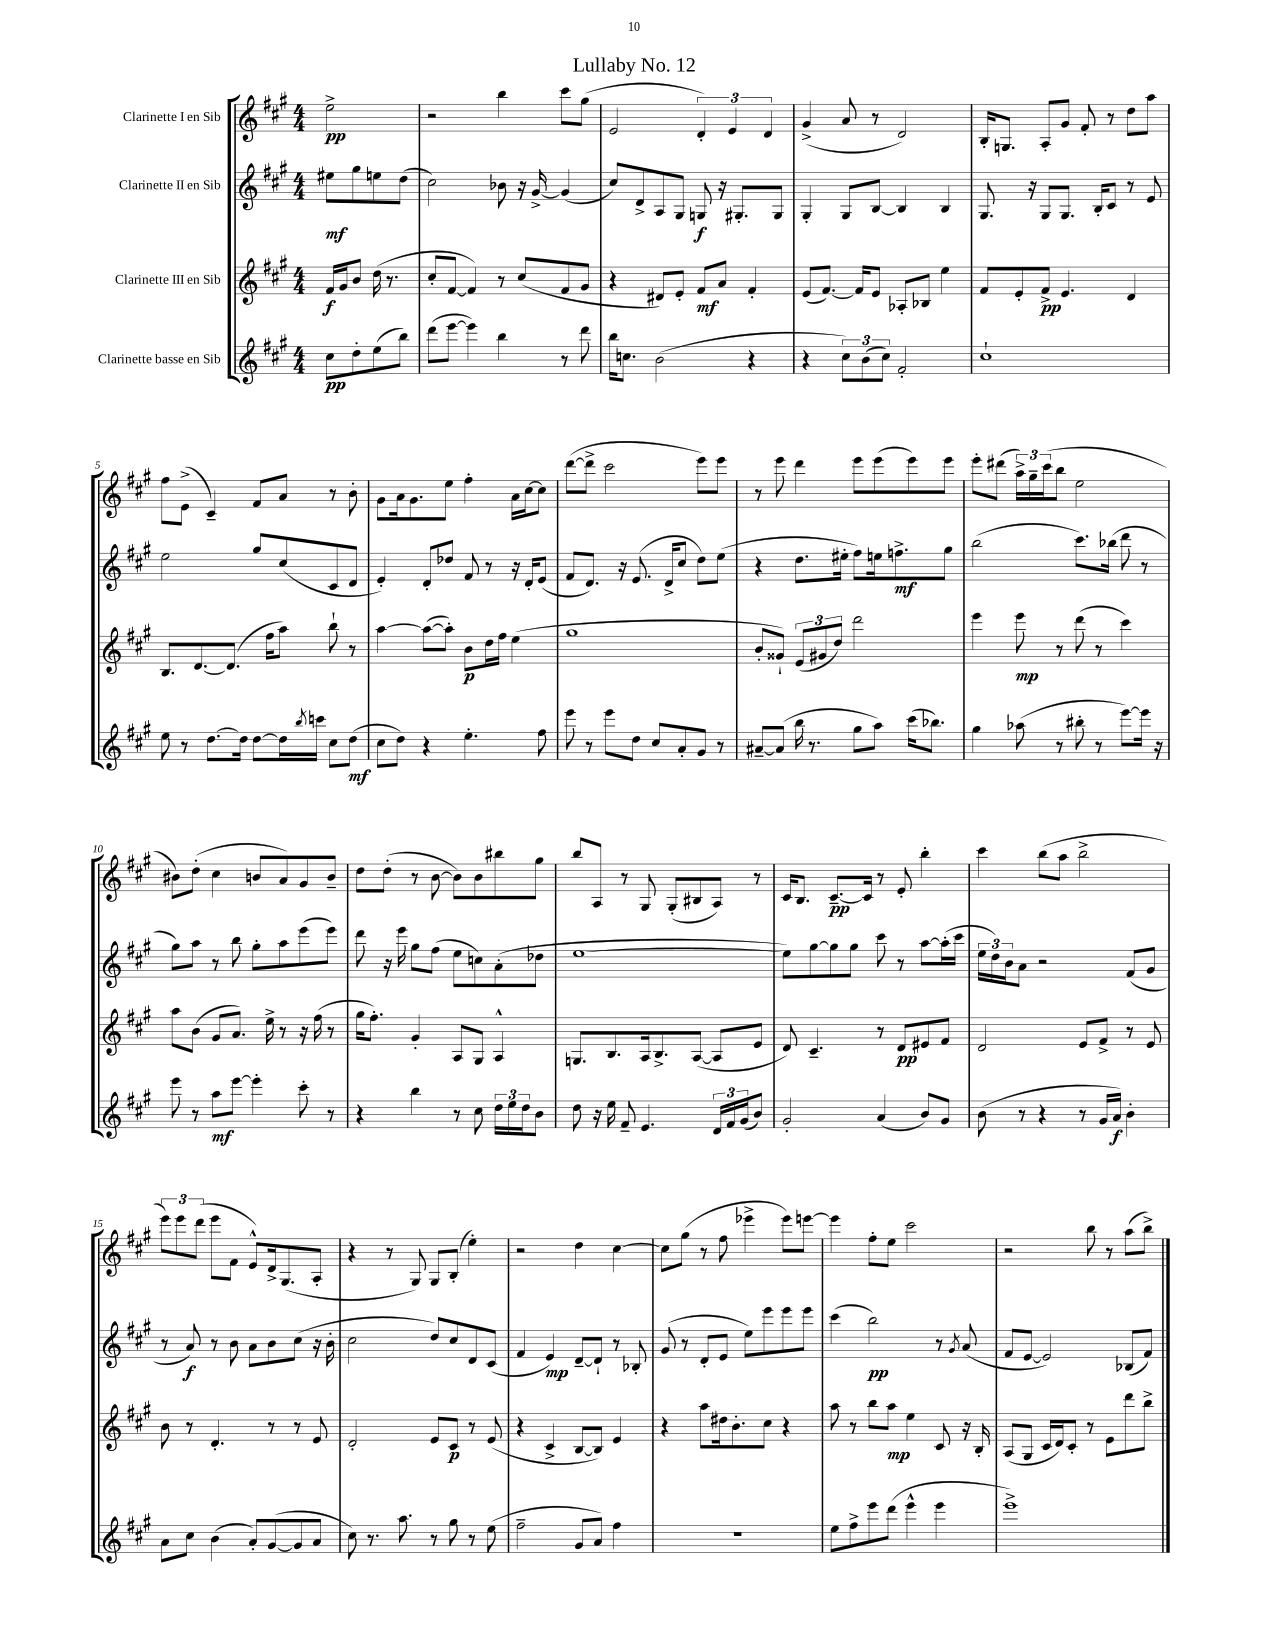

**kern	**dynam	**kern	**dynam	**kern	**dynam	**kern	**dynam
*part4	*part4	*part3	*part3	*part2	*part2	*part1	*part1
*staff4	*staff4	*staff3	*staff3	*staff2	*staff2	*staff1	*staff1
*I"Clarinette basse en Sib	*	*I"Clarinette III en Sib	*	*I"Clarinette II en Sib	*	*I"Clarinette I en Sib	*
*clefG2	*	*clefG2	*	*clefG2	*	*clefG2	*
*k[f#c#g#]	*	*k[f#c#g#]	*	*k[f#c#g#]	*	*k[f#c#g#]	*
*M4/4	*	*M4/4	*	*M4/4	*	*M4/4	*
=	=	=	=	=	=	=	=
8cc#\L	pp	16f#/LL	f	8ee#X\L	mf	2ee^\	pp
.	.	16g#/J	.	.	.	.	.
8dd'\	.	8b/J	.	8gg#\	.	.	.
(8ee\	.	(16dd\	.	8een\	.	.	.
.	.	8.r	.	.	.	.	.
8bb\J)	.	.	.	(8dd\J	.	.	.
=1	=1	=1	=1	=1	=1	=1	=1
(8ddd\L	.	8cc#'/L	.	2cc#\)	.	2r	.
[8eee\J	.	[8f#/J	.	.	.	.	.
4eee\])	.	4f#/])	.	.	.	.	.
4bb\	.	8r	.	8b-X\	.	4bb\	.
.	.	(8cc#/L	.	16r	.	.	.
.	.	.	.	[16g#^/	.	.	.
8r	.	8f#/	.	(4g#/]	.	8ccc#\L	.
8ddd\	.	8g#/J	.	.	.	(8gg#\J	.
=2	=2	=2	=2	=2	=2	=2	=2
16bb\KL	.	4r	.	8cc#/L)	.	2e/	.
8.ccn\J	.	.	.	.	.	.	.
.	.	.	.	8d^/	.	.	.
(2b\	.	8d#X/L)	.	8A/	.	.	.
.	.	8e'/J	.	8G#/J	.	.	.
.	.	8f#/L	mf	8Gn/	f	6d'/)	.
.	.	8a/J	.	16r	.	.	.
.	.	.	.	.	.	6e/	.
.	.	.	.	8.G#X'/L	.	.	.
4r	.	4f#'/	.	.	.	.	.
.	.	.	.	.	.	6d/	.
.	.	.	.	8G#/J	.	.	.
=3	=3	=3	=3	=3	=3	=3	=3
4r	.	(8e/L	.	4G#'/	.	(4g#^/	.
.	.	[8.f#/J)	.	.	.	.	.
12cc#\L)	.	.	.	8G#/L	.	8a/	.
.	.	16f#/KL]	.	.	.	.	.
(12b\	.	.	.	.	.	.	.
.	.	8e/J	.	[8B/J	.	8r	.
12cc#\J)	.	.	.	.	.	.	.
2f#'/	.	8A-X'/L	.	4B/]	.	2d/)	.
.	.	8B-X/J	.	.	.	.	.
.	.	4ee\	.	4B/	.	.	.
=4	=4	=4	=4	=4	=4	=4	=4
1cc#`	.	8f#/L	.	8.G#/	.	16B'/KL	.
.	.	.	.	.	.	8.Gn/J	.
.	.	8e'/	.	.	.	.	.
.	.	.	.	16r	.	.	.
.	.	8f#^/J	pp	8G#/L	.	8A'/L	.
.	.	4.e/	.	8.G#/J	.	8g#/J	.
.	.	.	.	.	.	8f#'/	.
.	.	.	.	16B'/KL	.	.	.
.	.	.	.	8c#/J	.	8r	.
.	.	4d/	.	8r	.	8dd\L	.
.	.	.	.	8e/	.	8aa\J	.
!!LO:LB:g=z
=5	=5	=5	=5	=5	=5	=5	=5
8ee\	.	8.B/L	.	2ee\	.	8ff#\L	.
8r	.	.	.	.	.	(8e^\J	.
.	.	[8.d/	.	.	.	.	.
[8.dd\L	.	.	.	.	.	4c#~/)	.
.	.	(8.d/J]	.	.	.	.	.
16dd\Jk]	.	.	.	.	.	.	.
[8dd\L	.	.	.	8gg#/L	.	8f#/L	.
.	.	16ff#\KL	.	.	.	.	.
16dd\L]	.	8aa\J)	.	(8cc#/	.	8a/J	.
8qbb/	.	.	.	.	.	.	.
16cccn\JJ	.	.	.	.	.	.	.
8cc#\L	.	8bb`\	.	8c#/	.	8r	.
(8dd\J	mf	8r	.	8d/J	.	8b'\	.
=6	=6	=6	=6	=6	=6	=6	=6
8cc#\L	.	[4aa\	.	4e'/)	.	8g#\L	.
8dd\J)	.	.	.	.	.	16a\k	.
.	.	.	.	.	.	8.g#\	.
4r	.	(8aa\L_	.	8d'/L	.	.	.
.	.	8aa'\J])	.	8dd-X/J	.	8ee\J	.
4.ee'\	.	8b\L	p	8f#/	.	4ff#'\	.
.	.	16dd\L	.	8r	.	.	.
.	.	16ff#\JJ	.	.	.	.	.
.	.	(4ee\	.	16r	.	16a\LL	.
.	.	.	.	16d'/KL	.	[16cc#\J	.
8ff#\	.	.	.	(8e/J	.	8cc#\J]	.
=7	=7	=7	=7	=7	=7	=7	=7
8eee\	.	1gg#	.	8f#/L	.	([8ddd\L	.
8r	.	.	.	8.d/J)	.	8ddd^\J]	.
8eee\L	.	.	.	.	.	2ccc#\	.
.	.	.	.	16r	.	.	.
8dd\J	.	.	.	(8.e/	.	.	.
8cc#/L	.	.	.	.	.	.	.
.	.	.	.	16d^/KL	.	.	.
8a'/	.	.	.	8cc#/J	.	.	.
8g#/J	.	.	.	8dd\L)	.	8eee\L)	.
8r	.	.	.	(8ee\J	.	8eee\J	.
=8	=8	=8	=8	=8	=8	=8	=8
[8a#X~/L	.	8b'/L	.	4r	.	8r	.
(8a#/J]	.	8g##X`/J)	.	.	.	8eee\	.
16bb\	.	(12e/L	.	8.dd\L	.	4ddd\	.
8.r	.	.	.	.	.	.	.
.	.	12g#X/	.	.	.	.	.
.	.	12dd/J)	.	.	.	.	.
.	.	.	.	16ee#X'\Jk	.	.	.
8gg#\L	.	2ddd\	.	8ff#\L)	.	8eee\L	.
8aa\J)	.	.	.	16een\k	.	(8eee\	.
.	.	.	.	8.ffn^\	mf	.	.
(16ccc#\KL	.	.	.	.	.	8eee\)	.
8.bb-X\J)	.	.	.	.	.	.	.
.	.	.	.	8gg#\J	.	8eee\J	.
=9	=9	=9	=9	=9	=9	=9	=9
4gg#\	.	4eee\	.	(2bb\	.	8eee'\L	.
.	.	.	.	.	.	(8ddd#X\J	.
(8aa-X\	.	8eee\	mp	.	.	24aa^\LL)	.
.	.	.	.	.	.	24gg#~\	.
.	.	.	.	.	.	(24ccc#\J	.
8r	.	8r	.	.	.	8bb\J	.
8bb#X'\	.	(8ddd\	.	8.ccc#\L)	.	2ee\	.
8r	.	8r	.	.	.	.	.
.	.	.	.	(16bb-X\Jk	.	.	.
[8eee\L)	.	4ccc#\)	.	8ddd\	.	.	.
16eee\Jk]	.	.	.	8r	.	.	.
16r	.	.	.	.	.	.	.
!!LO:LB:g=z
=10	=10	=10	=10	=10	=10	=10	=10
8eee\	.	8aa\L	.	8gg#\L)	.	8b#X\L)	.
8r	.	(8b\J	.	8aa\J	.	(8dd'\J	.
8aa\L	mf	8g#/L	.	8r	.	4cc#\	.
[8eee\J	.	8.a/J)	.	8bb\	.	.	.
4eee'\]	.	.	.	8gg#'\L	.	8bn/L	.
.	.	16ee^\	.	.	.	.	.
.	.	8r	.	8aa\	.	8a/)	.
8ccc#'\	.	16r	.	(8eee\	.	8g#/	.
.	.	(16ff#\	.	.	.	.	.
8r	.	8r	.	8eee\J)	.	8b~/J	.
=11	=11	=11	=11	=11	=11	=11	=11
4r	.	16gg#\KL	.	8ddd\	.	8dd\L	.
.	.	8.ff#'\J)	.	.	.	.	.
.	.	.	.	16r	.	(8dd'\J	.
.	.	.	.	16eee\	.	.	.
4bb\	.	4g#'/	.	8gg#\L	.	8r	.
.	.	.	.	(8ff#\J	.	[8b\	.
8r	.	8A/L	.	8ee\L	.	8b\L])	.
8cc#\	.	8G#/J	.	8ccn\)	.	8b\	.
24dd\LL	.	4A^^/	.	(8a'\	.	8bb#X\	.
24ee\	.	.	.	.	.	.	.
24dd\J	.	.	.	.	.	.	.
8b\J	.	.	.	8dd-X\J	.	8gg#\J	.
=12	=12	=12	=12	=12	=12	=12	=12
8dd\	.	8.Gn/L	.	[1ee	.	8bb/L	.
16r	.	.	.	.	.	8A/J	.
16ee\	.	8.B/	.	.	.	.	.
8f#~/	.	.	.	.	.	8r	.
4.e/	.	16A/k	.	.	.	8G#/	.
.	.	8.B^/	.	.	.	.	.
.	.	.	.	.	.	(8G#'/L	.
.	.	([8A/J	.	.	.	8B#X/	.
24d/LL	.	8A/L]	.	.	.	8A/J)	.
24f#/	.	.	.	.	.	.	.
(24g#/J	.	.	.	.	.	.	.
8b/J)	.	8e/J	.	.	.	8r	.
=13	=13	=13	=13	=13	=13	=13	=13
2g#'/	.	8d/)	.	8ee\L])	.	16c#/KL	.
.	.	.	.	.	.	8.B/J	.
.	.	4.c#~/	.	[8gg#\	.	.	.
.	.	.	.	8gg#\]	.	[8.c#~/L	pp
.	.	.	.	8gg#\J	.	.	.
.	.	.	.	.	.	16c#/Jk]	.
(4a/	.	8r	.	8ccc#\	.	8r	.
.	.	8d/L	pp	8r	.	8e'/	.
8b/L)	.	8e#X/	.	[8aa\L	.	4bb'\	.
8g#/J	.	8f#/J	.	(16aa'\L]	.	.	.
.	.	.	.	16ccc#\JJ	.	.	.
=14	=14	=14	=14	=14	=14	=14	=14
(8b\	.	2d/	.	24ee\LL	.	4ccc#\	.
.	.	.	.	24dd\)	.	.	.
.	.	.	.	24b\J	.	.	.
8r	.	.	.	8a\J	.	.	.
4r	.	.	.	2r	.	(8bb\L	.
.	.	.	.	.	.	8aa\J	.
8r	.	8e/L	.	.	.	2bb^\	.
16g#/LL	.	8f#^/J	.	.	.	.	.
16a/JJ)	f	.	.	.	.	.	.
4b'\	.	8r	.	(8f#/L	.	.	.
.	.	8e/	.	8g#/J	.	.	.
!!LO:LB:g=z
=15	=15	=15	=15	=15	=15	=15	=15
8a\L	.	8b\	.	8r	.	12eee\L)	.
.	.	.	.	.	.	12eee\	.
8cc#\J	.	8r	.	8a/)	f	.	.
.	.	.	.	.	.	(12ddd\J	.
(4b\	.	4.d'/	.	8r	.	8eee\L	.
.	.	.	.	8b\	.	8f#\J	.
8a'/L)	.	.	.	8a\L	.	8e^^/L)	.
([8g#/	.	8r	.	8b\	.	16d^/k	.
.	.	.	.	.	.	(8.G#/	.
8g#/]	.	8r	.	(8cc#\J	.	.	.
8a/J	.	8e/	.	16r	.	8A'/J	.
.	.	.	.	16b'\	.	.	.
=16	=16	=16	=16	=16	=16	=16	=16
8cc#\)	.	2d'/	.	2cc#\	.	4r	.
8.r	.	.	.	.	.	.	.
.	.	.	.	.	.	8r	.
8.aa\	.	.	.	.	.	.	.
.	.	.	.	.	.	8G#/)	.
8r	.	8e/L	.	8dd/L)	.	8G#/L	.
8gg#\	.	8c#/J	p	8cc#/	.	(8B'/J	.
8r	.	8r	.	8d/	.	4ee'\)	.
(8ee\	.	(8e/	.	(8c#/J	.	.	.
=17	=17	=17	=17	=17	=17	=17	=17
2ff#~\	.	4r	.	4f#/	.	2r	.
.	.	4c#^/	.	4e/)	mp	.	.
8g#/L	.	[8B/L	.	[8d~/L	.	4dd\	.
8a/J)	.	8B/J])	.	8d`/J]	.	.	.
4ff#\	.	4e/	.	8r	.	[4cc#\	.
.	.	.	.	8B-X'/	.	.	.
=18	=18	=18	=18	=18	=18	=18	=18
1r	.	4r	.	(8g#/	.	8cc#\L]	.
.	.	.	.	8r	.	(8gg#\J	.
.	.	8aa\L	.	8d'/L	.	8r	.
.	.	16dd#X\k	.	8e/J	.	8ff#\	.
.	.	8.b'\	.	.	.	.	.
.	.	.	.	8ee\L)	.	4eee-X^\	.
.	.	8cc#\J	.	8eee\	.	.	.
.	.	4r	.	8eee\	.	8eee-\L)	.
.	.	.	.	8eee\J	.	[8eeen\J	.
=19	=19	=19	=19	=19	=19	=19	=19
8ee\L	.	8aa\	.	(4ccc#\	.	4eee\]	.
8ff#^\	.	8r	.	.	.	.	.
8eee\	.	8bb\L	.	2bb\)	pp	8ff#'\L	.
(8ddd\J	.	8aa\J	mp	.	.	8ee\J	.
4eee^^\	.	4ee\	.	.	.	2ccc#\	.
4eee\	.	8c#/	.	8r	.	.	.
.	.	.	.	8qg#/	.	.	.
.	.	16r	.	(8a/	.	.	.
.	.	16B'/	.	.	.	.	.
=20	=20	=20	=20	=20	=20	=20	=20
1eee^)	.	(8A/L	.	8f#/L	.	2r	.
.	.	8G#/J	.	[8e/J	.	.	.
.	.	16c#/LL	.	2e/])	.	.	.
.	.	16d/J)	.	.	.	.	.
.	.	8c#'/J	.	.	.	.	.
.	.	8r	.	.	.	8bb\	.
.	.	8e\L	.	.	.	8r	.
.	.	8ddd\	.	(8B-X/L	.	(8aa\L	.
.	.	8bb^\J	.	8f#/J)	.	8bb^\J)	.
==	==	==	==	==	==	==	==
*-	*-	*-	*-	*-	*-	*-	*-
